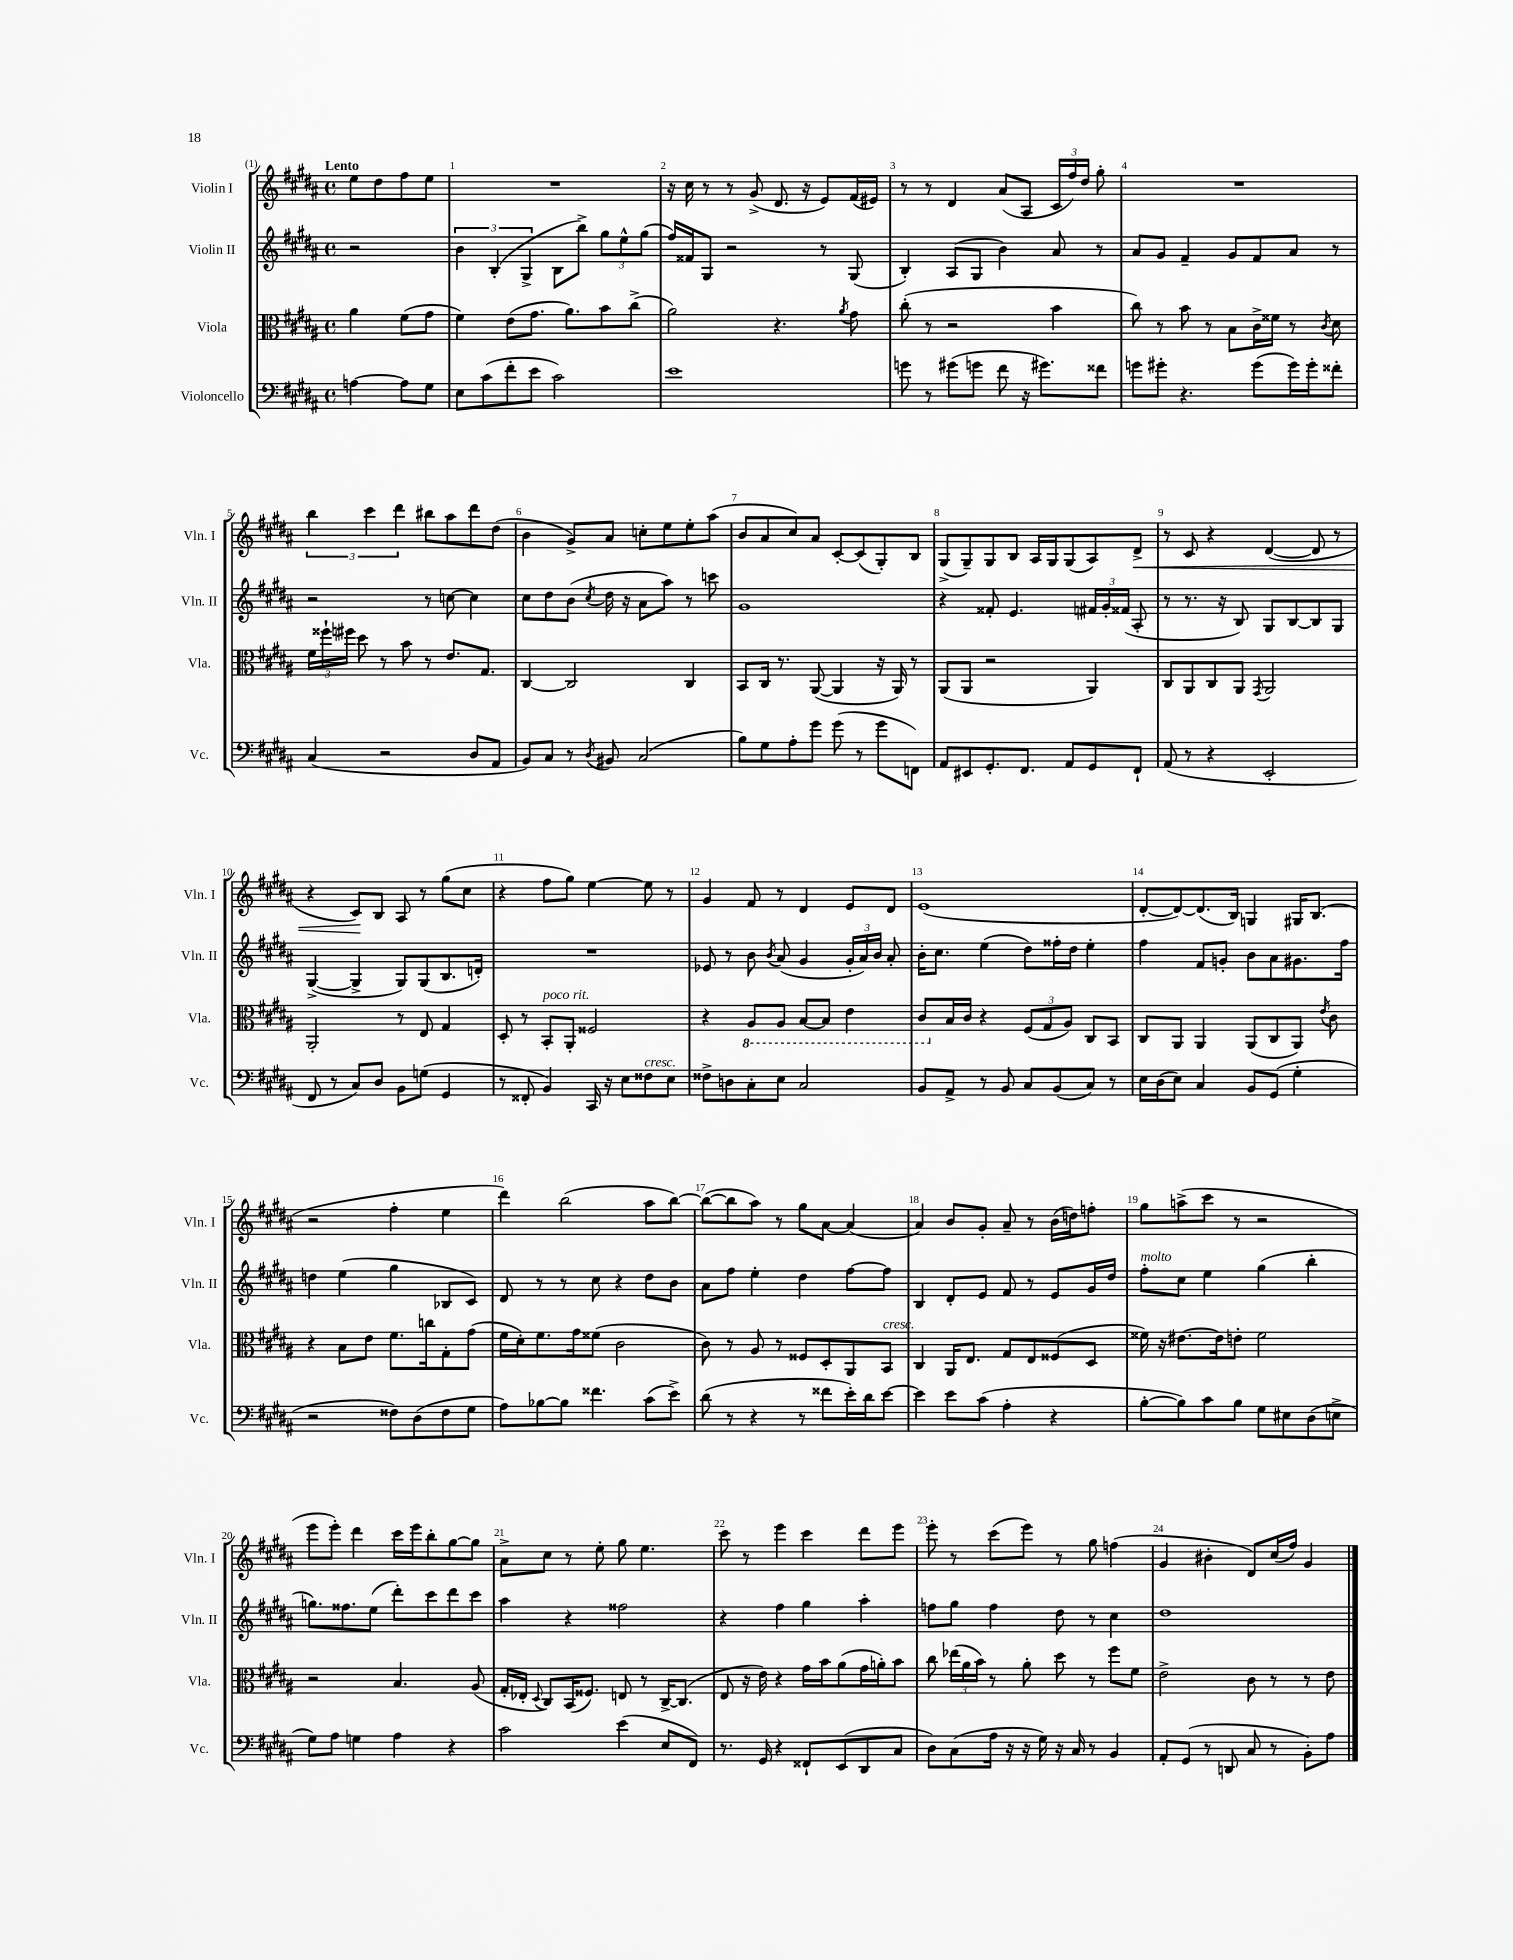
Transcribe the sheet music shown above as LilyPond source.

<<
\new StaffGroup <<
\new Staff = "s0" \with { instrumentName = "Violin I" shortInstrumentName = "Vln. I" } {
    \clef treble \key b \major \defaultTimeSignature \time 4/4 \partial 2 \tempo "Lento"
    \autoBeamOff e''8[ dis''8 fis''8 e''8] |
    R1 |
    r16 cis''16 r8 r8 gis'8->( dis'8. r16 e'8[) fis'16( eis'16]) |
    r8 r8 dis'4 ais'8[( ais8] \tuplet 3/2 { cis'16[ fis''16) dis''16] } gis''8-. |
    R1 |
    \tuplet 3/2 { b''4 cis'''4 dis'''4 } bis''8[ ais''8 dis'''8 dis''8]( |
    b'4 gis'8[->) ais'8] c''8[-. e''8 e''8-. ais''8]( |
    b'8[ ais'8 cis''8) ais'8] cis'8[~-. cis'8( gis8-.) b8] |
    gis8[->( gis8--) gis8 b8] ais16[ gis16 gis8( ais8) dis'8]->\< |
    r8 cis'8 r4 dis'4~( dis'8 r8 |
    r4 cis'8[\!) b8] ais8 r8 gis''8[( cis''8] |
    r4 fis''8[ gis''8]) e''4~ e''8 r8 |
    gis'4 fis'8 r8 dis'4 e'8[ dis'8] |
    e'1( |
    dis'8[~-. dis'8~) dis'8.( b16]) g4 gis16[ b8.]( |
    r2 fis''4-. e''4 |
    dis'''4) b''2( ais''8[ b''8]~) |
    b''8[~( b''8 ais''8]) r8 gis''8[ ais'8]~ ais'4( |
    ais'4) b'8[ gis'8]-. ais'8-- r8 b'16[( d''16) f''8]-. |
    gis''8[ a''8->( cis'''8] r8 r2 |
    e'''8[ e'''8]-.) dis'''4 cis'''16[ e'''16 b''8-. gis''8~ gis''8] |
    ais'8[-> cis''8] r8 e''8-. gis''8 e''4. |
    cis'''8 r8 e'''4 cis'''4 dis'''8[ e'''8] |
    e'''8-. r8 cis'''8[( e'''8]) r8 gis''8 f''4( |
    gis'4 bis'4-. dis'8[) cis''16( fis''16]) gis'4 \bar "|." |
}
\new Staff = "s1" \with { instrumentName = "Violin II" shortInstrumentName = "Vln. II" } {
    \clef treble \key b \major \defaultTimeSignature \time 4/4 \partial 2
    \autoBeamOff r2 |
    \tuplet 3/2 { b'4 b4-.( gis4-> } b8[ b''8]->) \tuplet 3/2 { gis''8[ e''8-^ gis''8]( } |
    fis''16[) fisis'16 gis8] r2 r8 gis8( |
    b4-.) ais8[( gis8] b'4) ais'8 r8 |
    ais'8[ gis'8] fis'4-- gis'8[ fis'8 ais'8] r8 |
    r2 r8 c''8~ c''4 |
    cis''8[ dis''8 b'8]( \acciaccatura { cis''8 } dis''16 r16 ais'8[ ais''8]) r8 c'''8 |
    gis'1 |
    r4 fisis'8-. e'4. \tuplet 3/2 { fis'16[ gis'16-. fisis'16]( } ais8-. |
    r8 r8. r16 b8) gis8[ b8~ b8 gis8] |
    gis4~->( gis4-> gis8[) gis8( b8. d'16]-.) |
    R1 |
    ees'8 r8 b'8 \acciaccatura { b'8 } ais'8( gis'4 \tuplet 3/2 { gis'16[-. ais'16) b'16] } ais'8-. |
    b'16[-. cis''8.] e''4( dis''8[) fisis''16-. dis''16] e''4-. |
    fis''4 fis'8[ g'8]-. b'8[ ais'8 gis'8. fis''16] |
    d''4 e''4( gis''4 bes8[ cis'8]) |
    dis'8 r8 r8 cis''8 r4 dis''8[ b'8] |
    ais'8[ fis''8] e''4-. dis''4 fis''8[~ fis''8] |
    b4 dis'8[-. e'8] fis'8 r8 e'8[ gis'16 dis''16] |
    fis''8[-.^\markup { \italic "molto" } cis''8] e''4 gis''4( b''4-. |
    g''8.[) fisis''8. e''8]( dis'''8[-.) cis'''8 dis'''8 cis'''8] |
    ais''4 r4 fisis''2 |
    r4 fis''4 gis''4 ais''4-. |
    f''8[ gis''8] f''4 dis''8 r8 cis''4 |
    dis''1 \bar "|." |
}
\new Staff = "s2" \with { instrumentName = "Viola" shortInstrumentName = "Vla." } {
    \clef alto \key b \major \defaultTimeSignature \time 4/4 \partial 2
    \autoBeamOff ais'4 fis'8[( gis'8] |
    fis'4) e'8[( gis'8.] ais'8.[) b'8 cis''8]->( |
    ais'2) r4. \acciaccatura { ais'8 } gis'8 |
    cis''8-.( r8 r2 b'4 |
    cis''8) r8 b'8 r8 b8[ cis'16-> fisis'16] r8 \acciaccatura { cis'8 } dis'8 |
    \tuplet 3/2 { fis'16[ fisis''16-! fis''16] } dis''8 r8 b'8 r8 e'8.[ gis8.] |
    cis4~ cis2 cis4 |
    b,8[ cis16] r8. ais,8~( ais,4 r16 ais,16) r8 |
    ais,8[( ais,8] r2 ais,4) |
    cis8[ ais,8 cis8 ais,8] \acciaccatura { gis,8 } ais,2 |
    ais,2-. r8 e8 gis4 |
    dis8-. r8 b,8[-.^\markup { \italic "poco rit." } ais,8]-. fisis2 |
    r4 \ottava #-1 ais,8[ ais,8] b,8[~ b,8] e4 |
    cis8[ \ottava #0 b16 cis'16] r4 \tuplet 3/2 { fis8[( gis8 ais8]) } cis8[ b,8] |
    cis8[ ais,8] ais,4 ais,8[( cis8 ais,8]) \acciaccatura { e'8 } cis'8 |
    r4 b8[ e'8] fis'8.[ c''16 gis8-. gis'8]( |
    fis'16[ dis'16-.) fis'8. gis'16 fisis'8]( cis'2 |
    cis'8) r8 ais8 r8 fisis8[ dis8-. ais,8 b,8]^\markup { \italic "cresc." } |
    cis4 ais,16[ e8.] gis8[ e8 fisis8( dis8] |
    fisis'16) r16 eis'8.[~ eis'16 e'8]-. fisis'2 |
    r2 b4. ais8( |
    gis16[-. ees16]-. \appoggiatura { dis8 } cis8[) b,16( fisis8.]) e8 r8 cis16[~-> cis8.]( |
    e8 r16 e'16) r4 gis'16[ b'16 ais'8( gis'16 a'16-.) b'8] |
    cis''8 \tuplet 3/2 { ees''16[( ais'16 b'16]) } r8 ais'8-. dis''8 r8 fis''8[ fis'8] |
    e'2-> cis'8 r8 r8 e'8 \bar "|." |
}
\new Staff = "s3" \with { instrumentName = "Violoncello" shortInstrumentName = "Vc." } {
    \clef bass \key b \major \defaultTimeSignature \time 4/4 \partial 2
    \autoBeamOff a4~ a8[ gis8] |
    e8[ cis'8( fis'8-. e'8] cis'2) |
    e'1 |
    g'8 r8 gis'8[( g'8] fis'8 r16 gis'8.[) fisis'8] |
    g'8[ gis'8]-. r4. gis'8[( gis'16) gis'16-. fisis'8]-. |
    cis4( r2 dis8[ ais,8] |
    b,8[) cis8] r8 \acciaccatura { dis8 } bis,8 cis2( |
    b8[) gis8 ais8-. gis'8] gis'8( r8 gis'8[ f,8]) |
    ais,8[ eis,8 gis,8.-. fis,8.] ais,8[ gis,8 fis,8]-! |
    ais,8( r8 r4 e,2-. |
    fis,8 r8 cis8[) dis8] b,8[ g8]( gis,4 |
    r8 fisis,8-. b,4) cis,16 r16 e8[ fisis8^\markup { \italic "cresc." } e8] |
    fisis8[-> d8 cis8-. e8] cis2 |
    b,8[ ais,8]-> r8 b,8 cis8[ b,8( cis8]) r8 |
    e16[ dis16( e8]) cis4 b,8[ gis,8]( gis4-. |
    r2 fisis8[) dis8( fisis8 gis8] |
    ais8[) bes8~ bes8] fisis'4. cis'8[( e'8]->) |
    dis'8( r8 r4 r8 fisis'8[ e'16-.) dis'16 e'8]~ |
    e'4 e'8[ cis'8]( ais4-. r4 |
    b8[~-. b8) cis'8 b8] gis8[ eis8 dis8( e8]-> |
    gis8[) ais8] g4 ais4 r4 |
    cis'2 e'4( e8[ fis,8]) |
    r8. gis,16 r4 fisis,8[-! e,8( dis,8 cis8] |
    dis8[) cis8( ais16] r16 r16 gis16) r16 cis16 r8 b,4 |
    ais,8[-. gis,8]( r8 d,8 cis8 r8 b,8[-.) ais8] \bar "|." |
}
>>
>>
\layout { \context { \Score \override BarNumber.break-visibility = ##(#f #t #t) barNumberVisibility = #all-bar-numbers-visible } }
